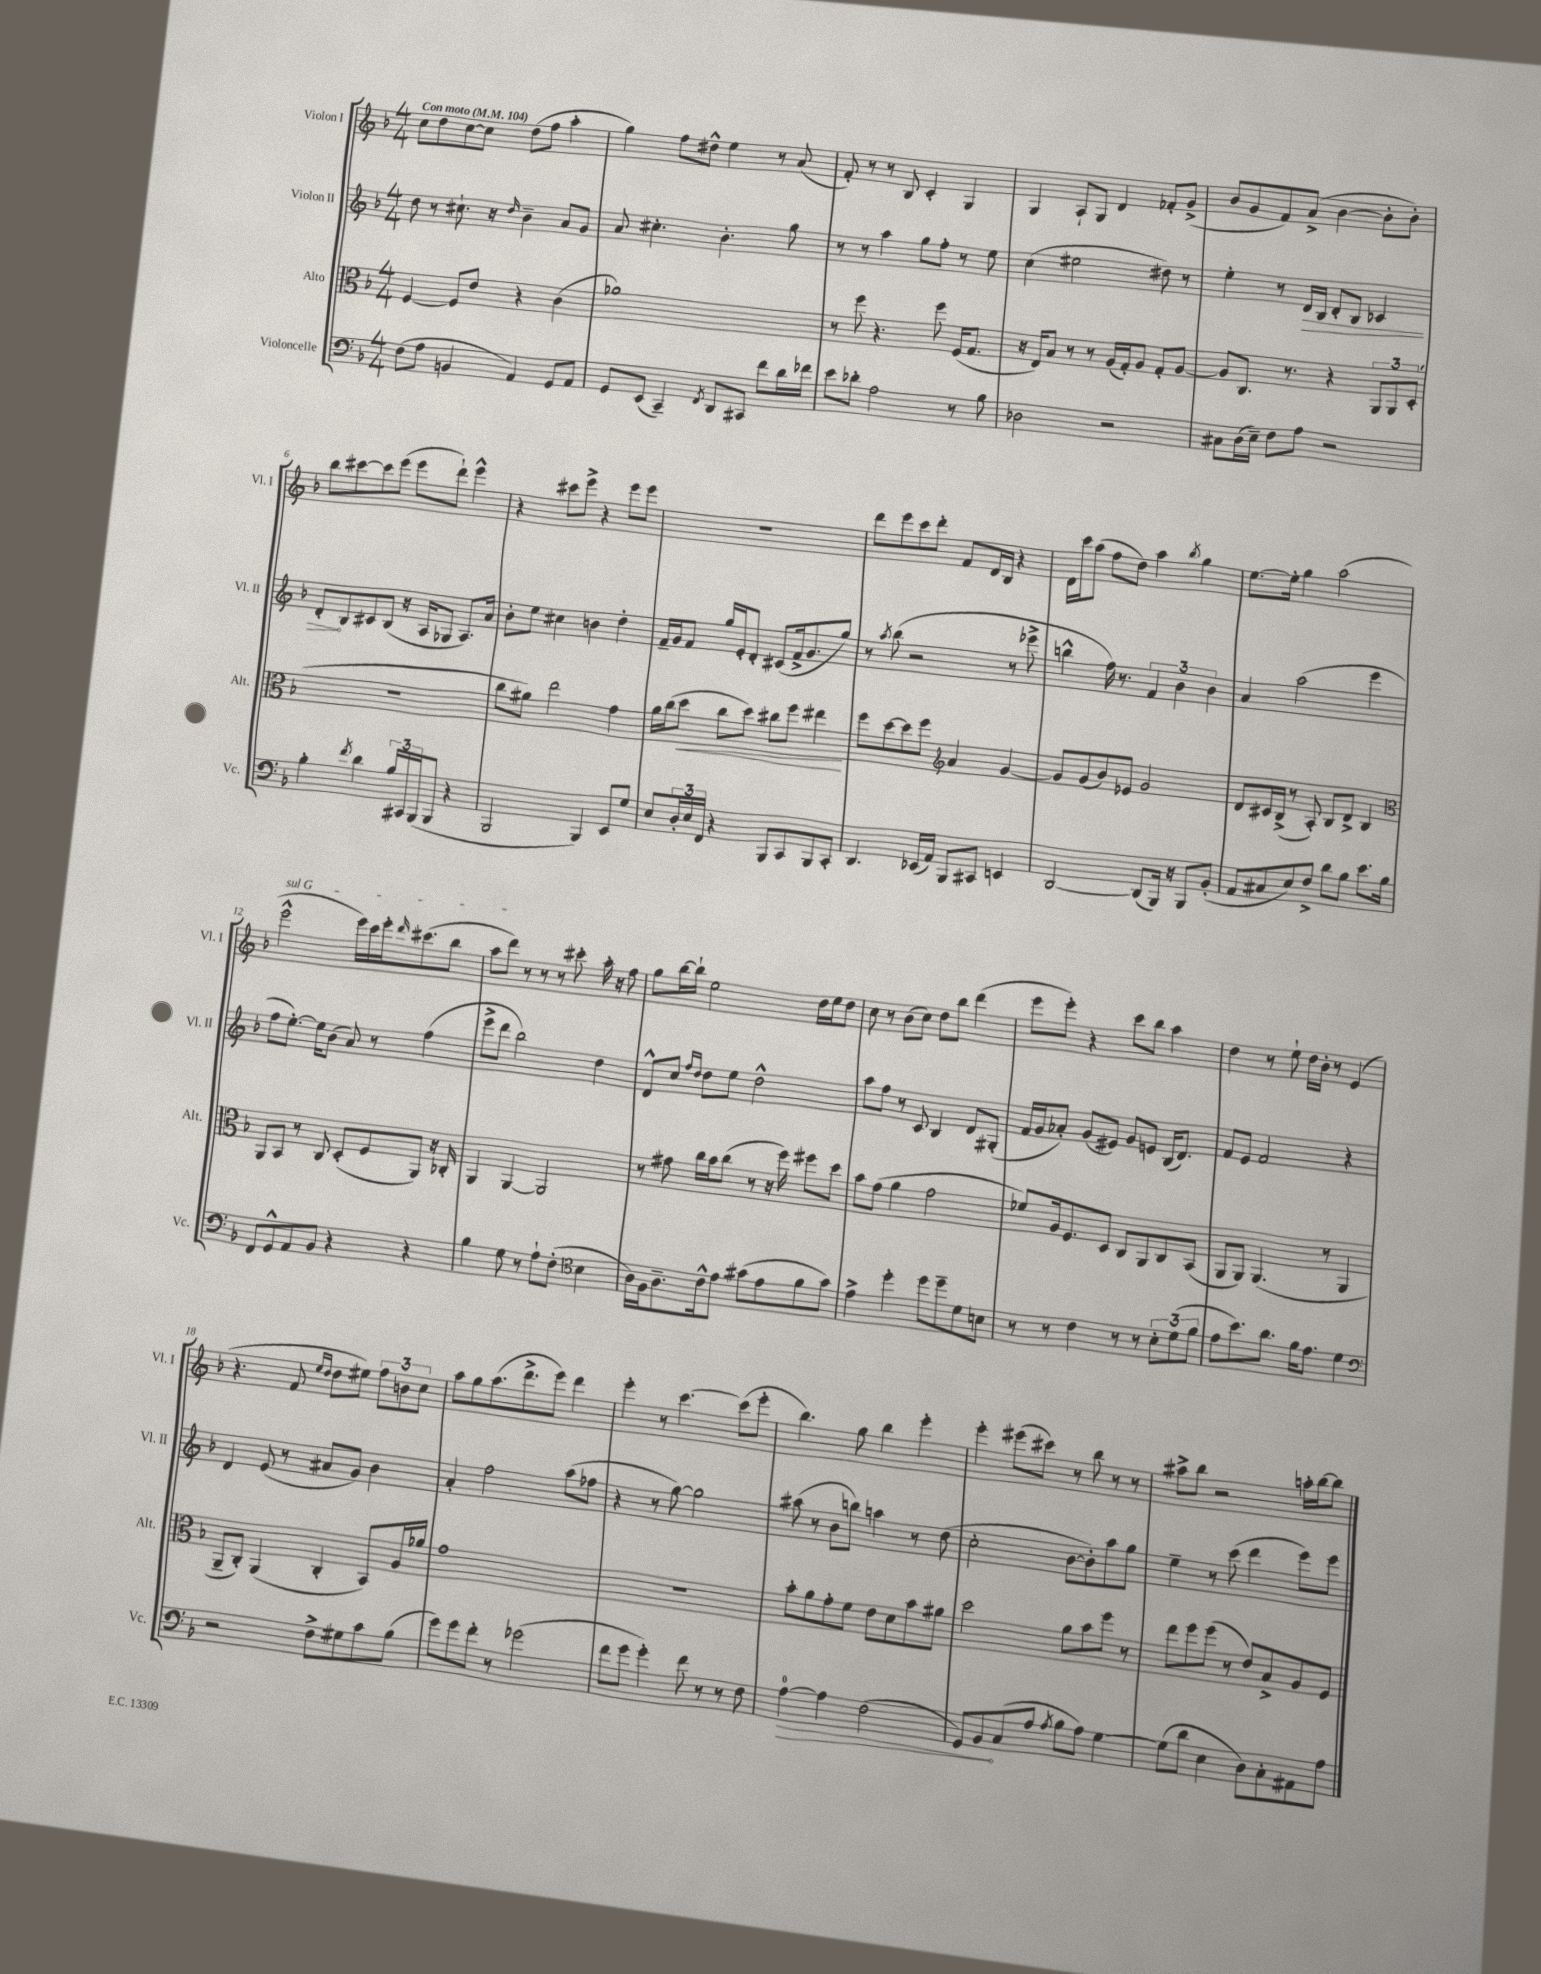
<<
\new StaffGroup <<
\new Staff = "s0" \with { instrumentName = "Violon I" shortInstrumentName = "Vl. I" } {
    \clef treble \key f \major \numericTimeSignature \time 4/4 \tempo "Con moto" 4 = 104
    c''8 d''8 c''8~ c''8 d''8( f''8 a''4-. |
    g''4) f''8 dis''8-^ e''4 r8 a'8( |
    f'8-.) r8 r8 bes8 c'4-. g4 |
    g4 a8-! g8 d'4 fes'8-. g'8->( |
    bes'8 g'8 f'8) a'8->( bes'4~ bes'8-. bes'8-.) |
    bes''8 cis'''8~ cis'''8 e'''8( e'''8 d'''8-!) e'''4-^ |
    r4 cis'''8 e'''8-> r4 e'''8 e'''8 |
    R1 |
    d'''8 e'''8 c'''8 d'''8-. f'8 d'16 bes16 r4 |
    d'16 c'''16 a''8( f''8 d''8) a''4 \acciaccatura { bes''8 } g''4 |
    e''8.~ e''16-. g''4 a''2( |
    \once \override TextSpanner.bound-details.left.text = \markup { \italic "sul G" } e'''2-^\startTextSpan e'''16) c'''16 e'''16-. \grace { d'''16 } cis'''8.( bes''8 |
    a''8 d'''8\stopTextSpan) r8 r8 r8 cis'''8-. a''16-. r16 f''8 |
    g''8 bes''16~ bes''16-! e''2 d''16 e''16 d''8 |
    c''8 r8 bes'8( c''8) d''8 bes''8 d'''4( |
    e'''8 e'''8-.) r4 c'''8 bes''8 a''4 |
    d''4 r8 e''8-! d''16 bes'16-. r8 e'4( |
    r4. f'8 \grace { e''16 d''16 } d''8 eis''8) \tuplet 3/2 { f''8 b'8 c''8 } |
    a''8 g''8 a''8.( d'''8.-> e'''8) d'''4 |
    e'''4-. r8 c'''4.~ c'''8( e'''8-. |
    bes''4.) g''8 bes''4 e'''4-. |
    e'''4-. eis'''8( cis'''8) r8 bes''8 r8 r8 |
    ais''8-> bes''8 r2 a''16-. bes''16~ bes''8 \bar "|." |
}
\new Staff = "s1" \with { instrumentName = "Violon II" shortInstrumentName = "Vl. II" } {
    \clef treble \key f \major \numericTimeSignature \time 4/4
    d''8 r8 cis''8.-! r16 \grace { d''16 } bes'4-- a'8 g'8 |
    a'8 cis''4.-. bes'4.-. g''8 |
    r8 r8 a''4 g''8 f''8-. r8 e''8 |
    c''4( eis''2 dis''8) r8 |
    e''4-. r8 \once \override Hairpin.circled-tip = ##t d'16\> bes16 d'8-. bes8 ces'4 |
    d'8-.\! bes8 cis'8 bes8( r16 a16 ges8 a8.) a'16 |
    bes'8-. e''8 cis''4 b'4 d''4-. |
    f'16-- g'16 f'8 g''16 e'16-. d'8-. cis'8( f'16-> g'8. g''8) |
    r8 \acciaccatura { a''8 } bes''8( r2 r8 ees'''8-> |
    b''4-^ f''16) r8. \tuplet 3/2 { f'4 bes'4 bes'4 } |
    a'4 a''2( e'''4 |
    f''8 e''8.~-.) e''16 bes'8( a'8) r8 f''4( |
    e'''8-> d'''8 bes''2) d''4 |
    d'8-^ c''8 \grace { f''16 d''16 } d''8 e''8 d''2-^ |
    a''8 f''8 r8 c'8 bes4 d'8 gis8-.( |
    f'16 g'16 aes'8-.) g'8( eis'8) g'8 e'8 bes16( d'8.) |
    f'8 e'8 f'2 r4 |
    d'4 e'8( r8 ais'8 g'8) bes'4 |
    a'4-. f''2 a''8( fes''8 |
    r4 r8 g''8~) g''2 |
    ais''8( r8 bes'8 b''8) a''4 r8 d''8( |
    c''2-. bes'8~ bes'8-.) a''8 g''8 |
    e''4-- r8 c'''8( d'''4 e'''8) e'''8 \bar "|." |
}
\new Staff = "s2" \with { instrumentName = "Alto" shortInstrumentName = "Alt." } {
    \clef alto \key f \major \numericTimeSignature \time 4/4
    f4~ f8 e'8 r4 c'4( |
    aes'1) |
    r8 f''8 r4. f''8 f16( g8. |
    r16 e16) bes8 r8 r8 a16( g16-.) a8 g8-. a8~ |
    a8 c8. r8. r4 \tuplet 3/2 { a,8 a,8 d8-.( } |
    R1 |
    c''8 ais'8) e''2 g'4 |
    a'16 c''16( d''8\< c''8 d''8) cis''8 f''8 eis''4\! |
    f''8 d''8~ d''8 f''8 \clef treble a'4 g'4~ |
    g'8 g'8( bes'8) ees'8 g'2 |
    d'8 cis'16 bes16->( r8 a8-.) bes8 d'8-> bes4 |
    \clef alto a,8 bes,8 r8 c8 d8-.( f8 a,8) r16 ces16-. |
    a,4 a,4~ a,2 |
    r8 gis'8 c''16 bes'16 c''8( r8 r16 f''16) fis''8 d''8 |
    bes'8 g'8( a'4 g'2 |
    fes'8) a16 f8. d8 c8 a,8 c8 bes,8( |
    a,8 a,8) a,4.( r8 a,4 |
    a,8-- c8-.) a,4( c4-. bes,8) a16 aes'16 |
    g'1 |
    R1 |
    bes'8-. a'8 g'8-. f'8 e'8 d'8 bes'8 ais'8 |
    d''2 a'8 bes'8 f''8 r8 |
    e''8 f''8 f''8( r8 e'8) bes8-> a8 f8 \bar "|." |
}
\new Staff = "s3" \with { instrumentName = "Violoncelle" shortInstrumentName = "Vc." } {
    \clef bass \key f \major \numericTimeSignature \time 4/4
    f8( a8 b,4 a,4) g,8 a,8 |
    g,8 e,8( c,4--) \acciaccatura { f,8 } d,8 cis,8 f'8 d'16 fes'16 |
    e'8 des'8-. a2 r8 bes8 |
    des2 r2 |
    cis8 d16( e16--) f8 a8 r2 |
    bes4-. \acciaccatura { f'8 } d'4 \tuplet 3/2 { bes16 cis,16 bes,,16( } bes,,8 r4 |
    bes,,2 bes,,4) e,8 g8 |
    e8 \tuplet 3/2 { d16-. e16 f,16 } r4 bes,,8 c,8 bes,,8 c,8-. |
    d,4. ees,16( a,16) bes,,8 cis,8 e,4 |
    d,2~ d,8( bes,,16) r16 bes,,8 bes,8-.( |
    a,8 cis8 e8) f8-> d'8 bes8 e'8. bes16 |
    f,8 g,8-^ a,8 bes,8 r4 r4 |
    bes4 g8 r8 a8-! f8-.( \clef tenor bes4 |
    a16) f16 a8.-- c'16-^ e'8 gis'8( e'8 f'8 gis'8) |
    e'4-> d''4-. d''8 d''8-- d'8 b8 |
    r8 r8 c'4 r8 r8 \tuplet 3/2 { bes8-. d'8( f'8 } |
    e'8 bes'8.) a'8. f'16 e'8. d'4 |
    \clef bass r2 f8-> gis8 c'8 bes8( |
    g'8) g'8 f'8-. r8 ges'2( |
    f'8 g'8 g'4-.) f'8 r8 r8 f8 |
    \once \override Hairpin.circled-tip = ##t a4-0~\> a4 f2( |
    g,8) bes,8\! c8( a8 \acciaccatura { a8 } bes8 a8) g4~ |
    g8( d'8 e4 d8) c8-. ais,8 a8 \bar "|." |
}
>>
>>
